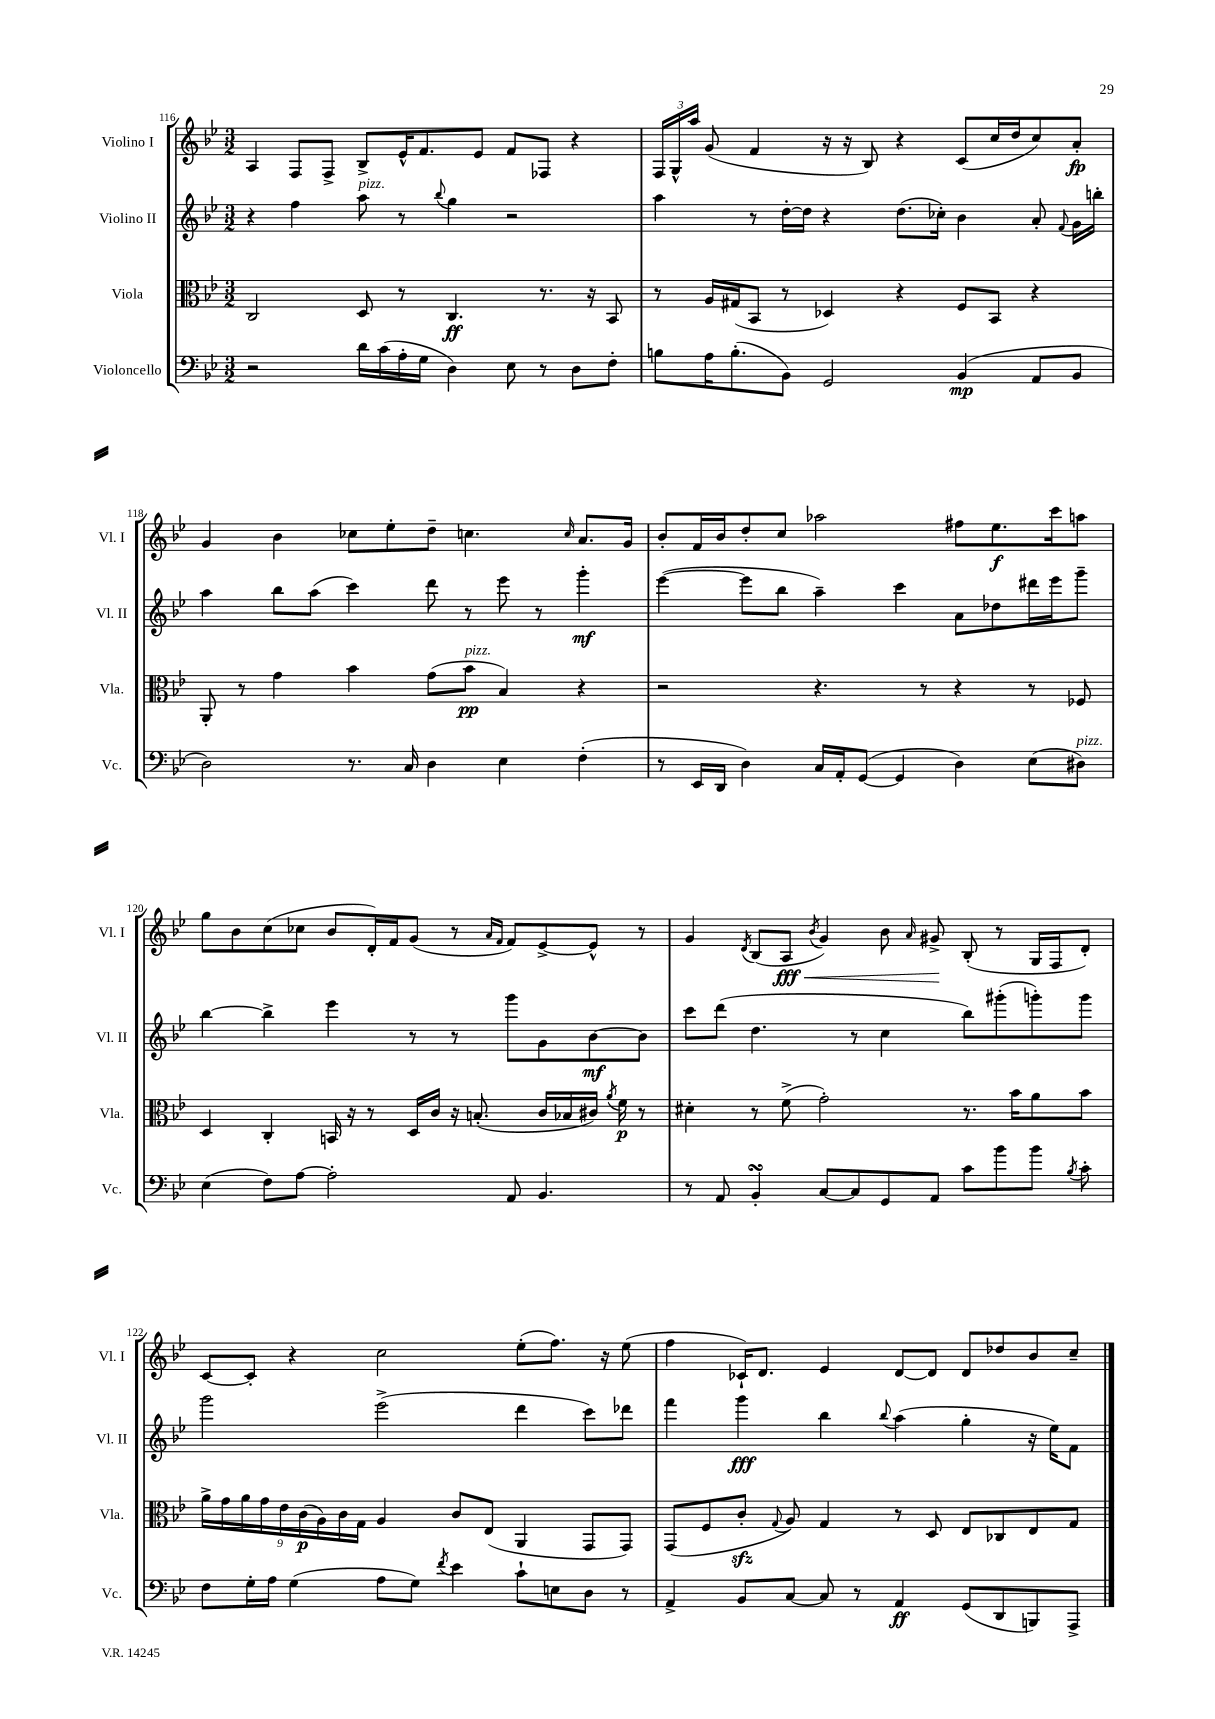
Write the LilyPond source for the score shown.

<<
\new StaffGroup <<
\new Staff = "s0" \with { instrumentName = "Violino I" shortInstrumentName = "Vl. I" } {
    \clef treble \key bes \major \numericTimeSignature \time 3/2
    \autoBeamOff a4 f8[ f8]-> bes8[-> ees'16-^ f'8. ees'8] f'8[ fes8] r4 |
    \tuplet 3/2 { f16[ g16-^ a''16] } g'8( f'4 r16 r16 bes8) r4 c'8[( c''16 d''16 c''8) a'8]-.\fp |
    g'4 bes'4 ces''8[ ees''8-. d''8]-- c''4. \grace { c''16 } a'8.[ g'16] |
    bes'8[-. f'16 bes'16 d''8-. c''8] aes''2 fis''8[ ees''8.\f c'''16 a''8] |
    g''8[ bes'8 c''8( ces''8] bes'8[ d'16-.) f'16 g'8]( r8 \grace { a'16[ f'16] } f'8[) ees'8~-> ees'8]-^ r8 |
    g'4 \acciaccatura { d'8 } bes8[( a8]\fff\< \acciaccatura { bes'8 } g'4) bes'8 \grace { a'16 } gis'8->\! bes8-.( r8 g16[ f16 d'8]-.) |
    c'8[~ c'8]-. r4 c''2 ees''8[-.( f''8.]) r16 ees''8( |
    f''4 ces'16[-!) d'8.] ees'4 d'8[~ d'8] d'8[ des''8 bes'8 c''8]-- \bar "|." |
}
\new Staff = "s1" \with { instrumentName = "Violino II" shortInstrumentName = "Vl. II" } {
    \clef treble \key bes \major \numericTimeSignature \time 3/2
    \autoBeamOff r4 f''4 a''8^\markup { \italic "pizz." } r8 \appoggiatura { bes''8 } g''4 r2 |
    a''4 r8 d''16[~-. d''16] r4 d''8.[( ces''16]-.) bes'4 a'8-. \appoggiatura { f'8 } g'16[ b''16]-. |
    a''4 bes''8[ a''8]( c'''4) d'''8 r8 ees'''8 r8 g'''4-.\mf |
    ees'''4~( ees'''8[ bes''8] a''4--) c'''4 a'8[ des''8 dis'''16 ees'''16 g'''8]-- |
    bes''4~ bes''4-> ees'''4 r8 r8 g'''8[ g'8 bes'8~\mf bes'8] |
    c'''8[ d'''8]( d''4. r8 c''4 bes''8[) gis'''8-.( g'''8-.) g'''8] |
    g'''2 ees'''2->( d'''4 c'''8[) des'''8] |
    f'''4 g'''4\fff bes''4 \appoggiatura { bes''8 } a''4( g''4-. r16 ees''16[) f'8] \bar "|." |
}
\new Staff = "s2" \with { instrumentName = "Viola" shortInstrumentName = "Vla." } {
    \clef alto \key bes \major \numericTimeSignature \time 3/2
    \autoBeamOff c2 d8 r8 c4.\ff r8. r16 bes,8 |
    r8 a16[ gis16( bes,8] r8 des4) r4 f8[ bes,8] r4 |
    a,8-. r8 g'4 bes'4 g'8[( bes'8]\pp^\markup { \italic "pizz." } bes4) r4 |
    r2 r4. r8 r4 r8 fes8 |
    d4 c4-. b,16 r16 r8 d16[ c'16] r16 b8.-.( c'16[ bes16 cis'16]) \acciaccatura { a'8 } f'16\p r8 |
    dis'4-. r8 f'8->( g'2-.) r8. bes'16[ a'8 bes'8] |
    \tuplet 9/8 { a'16[-> g'16 a'16 g'16 ees'16 c'16\p( a16) c'16 g16] } a4 c'8[ ees8]( a,4 g,8[ g,8]) |
    g,8[( f8 c'8]-.\sfz \appoggiatura { g8 } a8) g4 r8 d8 ees8[ ces8 ees8 g8] \bar "|." |
}
\new Staff = "s3" \with { instrumentName = "Violoncello" shortInstrumentName = "Vc." } {
    \clef bass \key bes \major \numericTimeSignature \time 3/2
    \autoBeamOff r2 d'16[ c'16( a16-. g16] d4) ees8 r8 d8[ f8]-. |
    b8[ a16 b8.-.( bes,8]) g,2 bes,4\mp( a,8[ bes,8] |
    d2) r8. c16 d4 ees4 f4-.( |
    r8 ees,16[ d,16] d4) c16[ a,16-. g,8]~( g,4 d4) ees8[( dis8]^\markup { \italic "pizz." }) |
    ees4( f8[) a8]~ a2-. a,8 bes,4. |
    r8 a,8 bes,4-.\turn c8[~ c8 g,8 a,8] c'8[ bes'8 bes'8] \acciaccatura { bes8 } c'8-. |
    f8[ g16-. a16] g4( a8[ g8]) \acciaccatura { f'8 } ees'4 c'8[-! e8 d8] r8 |
    a,4-> bes,8[ c8]~ c8 r8 a,4\ff g,8[( d,8 b,,8) a,,8]-> \bar "|." |
}
>>
>>
\layout { \context { \Score currentBarNumber = #116 } }
